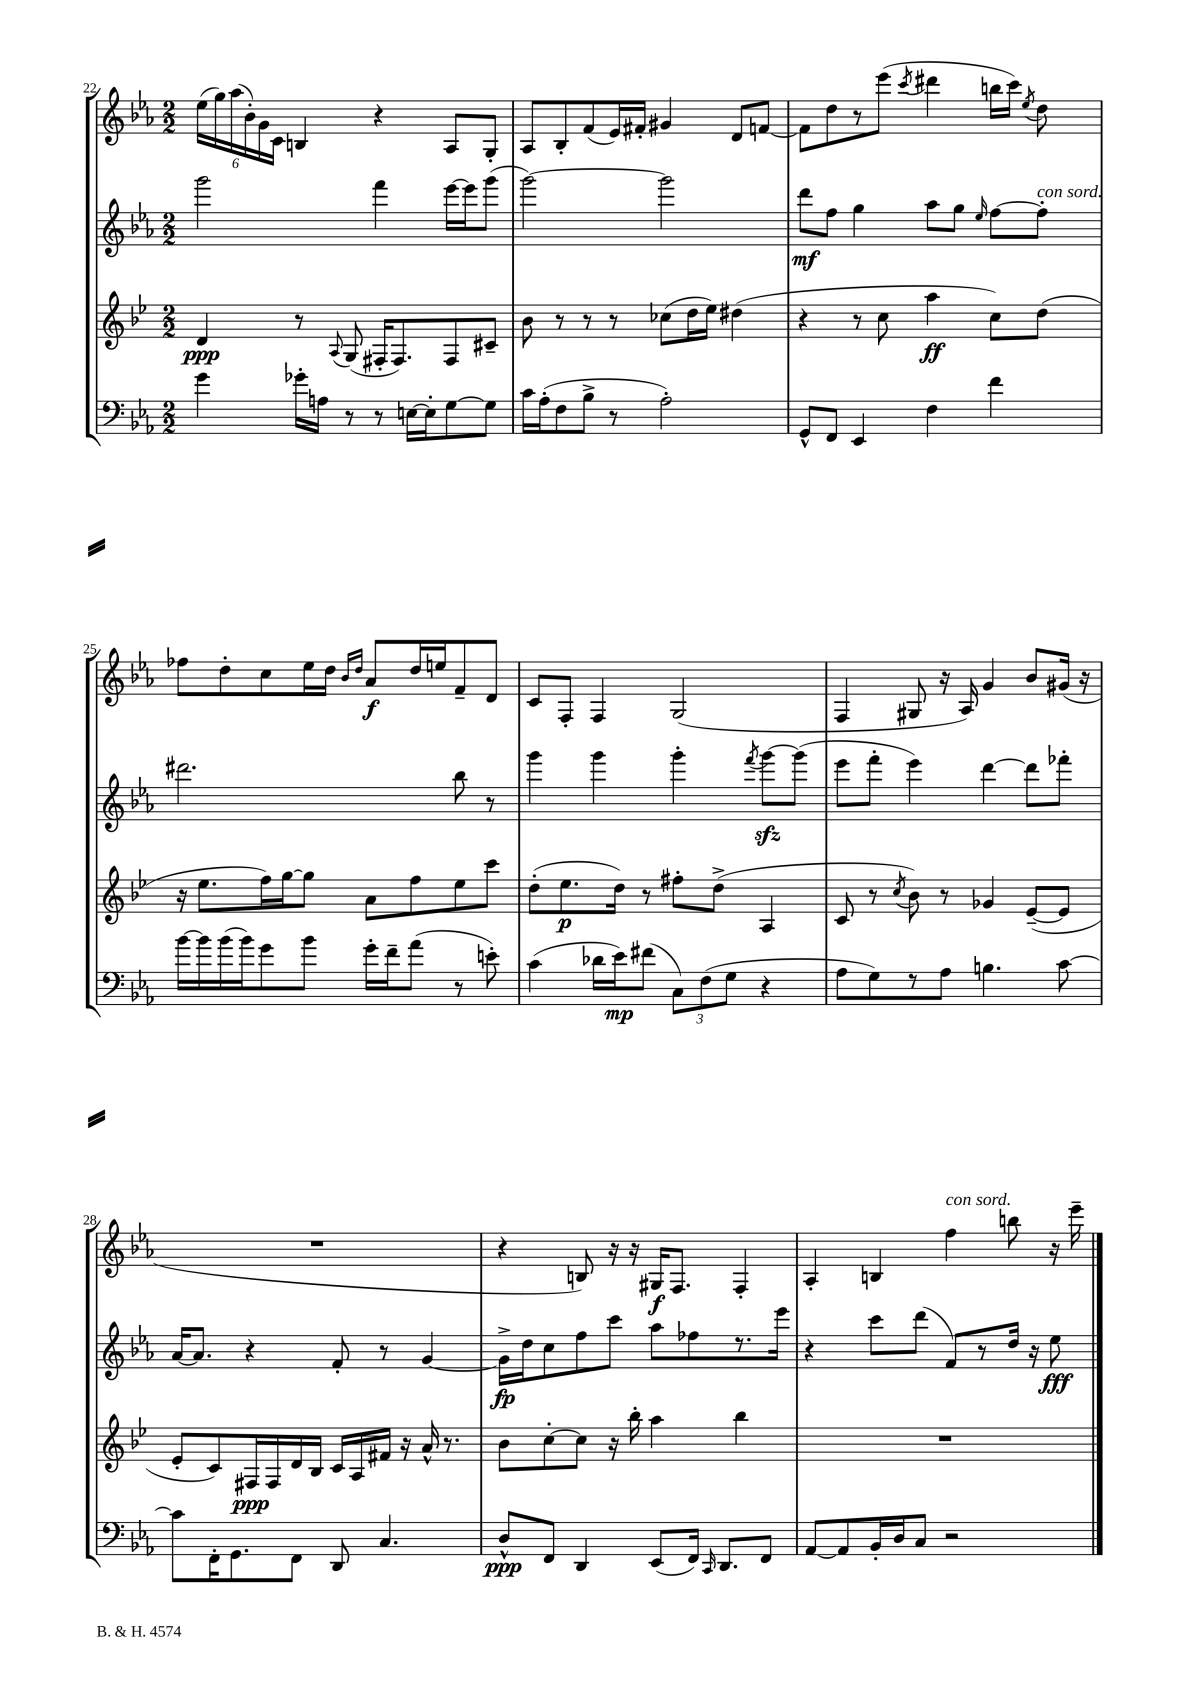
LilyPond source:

<<
\new StaffGroup <<
\new Staff = "s0" {
    \clef treble \key ees \major \numericTimeSignature \time 2/2
    \autoBeamOff \tuplet 6/4 { ees''16[( g''16) aes''16( bes'16-.) g'16 c'16] } b4 r4 aes8[ g8]-. |
    aes8[ bes8-. f'8( ees'16) fis'16]-. gis'4 d'8[ f'8]~ |
    f'8[ d''8 r8 ees'''8]( \acciaccatura { c'''8 } dis'''4 b''16[ c'''16]) \acciaccatura { ees''8 } d''8 |
    fes''8[ d''8-. c''8 ees''16 d''16] \grace { bes'16[ d''16] } aes'8[\f d''16 e''16 f'8-- d'8] |
    c'8[ f8]-. f4 g2( |
    f4 gis8 r16 aes16) g'4 bes'8[ gis'16]( r16 |
    R1 |
    r4 b8) r16 r16 gis16[\f f8.] f4-. |
    aes4-. b4 f''4^\markup { \italic "con sord." } b''8 r16 ees'''16-- \bar "|." |
}
\new Staff = "s1" {
    \clef treble \key ees \major \numericTimeSignature \time 2/2
    \autoBeamOff g'''2 f'''4 ees'''16[~ ees'''16 g'''8]( |
    g'''2~) g'''2 |
    d'''8[\mf f''8] g''4 aes''8[ g''8] \grace { ees''16 } f''8[~ f''8]-.^\markup { \italic "con sord." } |
    dis'''2. bes''8 r8 |
    g'''4 g'''4 g'''4-. \acciaccatura { f'''8 } g'''8[~\sfz g'''8]( |
    ees'''8[ f'''8]-. ees'''4) d'''4~ d'''8[ fes'''8]-. |
    aes'16[~ aes'8.] r4 f'8-. r8 g'4~ |
    g'16[->\fp d''16 c''8 f''8 c'''8] aes''8[ fes''8 r8. ees'''16] |
    r4 c'''8[ d'''8]( f'8[) r8 d''16] r16 ees''8\fff \bar "|." |
}
\new Staff = "s2" {
    \clef treble \key bes \major \numericTimeSignature \time 2/2
    \autoBeamOff d'4\ppp r8 \appoggiatura { a8 } g8( fis16[-. fis8.) fis8 cis'8]-- |
    bes'8 r8 r8 r8 ces''8[( d''16 ees''16]) dis''4( |
    r4 r8 c''8 a''4\ff c''8[) d''8]( |
    r16 ees''8.[ f''16) g''16~ g''8] a'8[ f''8 ees''8 c'''8] |
    d''8[-.( ees''8.\p d''16]) r8 fis''8[-. d''8]->( a4 |
    c'8 r8 \acciaccatura { c''8 } bes'8) r8 ges'4 ees'8[~--( ees'8] |
    ees'8[-. c'8) fis16\ppp fis16 d'16 bes16] c'16[ a16 fis'16] r16 a'16-^ r8. |
    bes'8[ c''8~-. c''8] r16 bes''16-. a''4 bes''4 |
    R1 \bar "|." |
}
\new Staff = "s3" {
    \clef bass \key ees \major \numericTimeSignature \time 2/2
    \autoBeamOff g'4 ges'16[-. a16] r8 r8 e16[~ e16-. g8~ g8] |
    c'16[ aes16-.( f8 bes8]-> r8 aes2-.) |
    g,8[-^ f,8] ees,4 f4 f'4 |
    bes'16[~ bes'16 bes'16( bes'16) g'8 bes'8] g'16[-. f'16-- aes'8]( r8 e'8-.) |
    c'4( des'16[ ees'16\mp) fis'8]( \tuplet 3/2 { c8[) f8( g8] } r4 |
    aes8[ g8) r8 aes8] b4. c'8~ |
    c'8[ f,16-. g,8. f,8] d,8 c4. |
    d8[-^\ppp f,8] d,4 ees,8[( f,16]) \grace { c,16 } d,8.[ f,8] |
    aes,8[~ aes,8 bes,16-. d16 c8] r2 \bar "|." |
}
>>
>>
\layout { \context { \Score currentBarNumber = #22 } }
